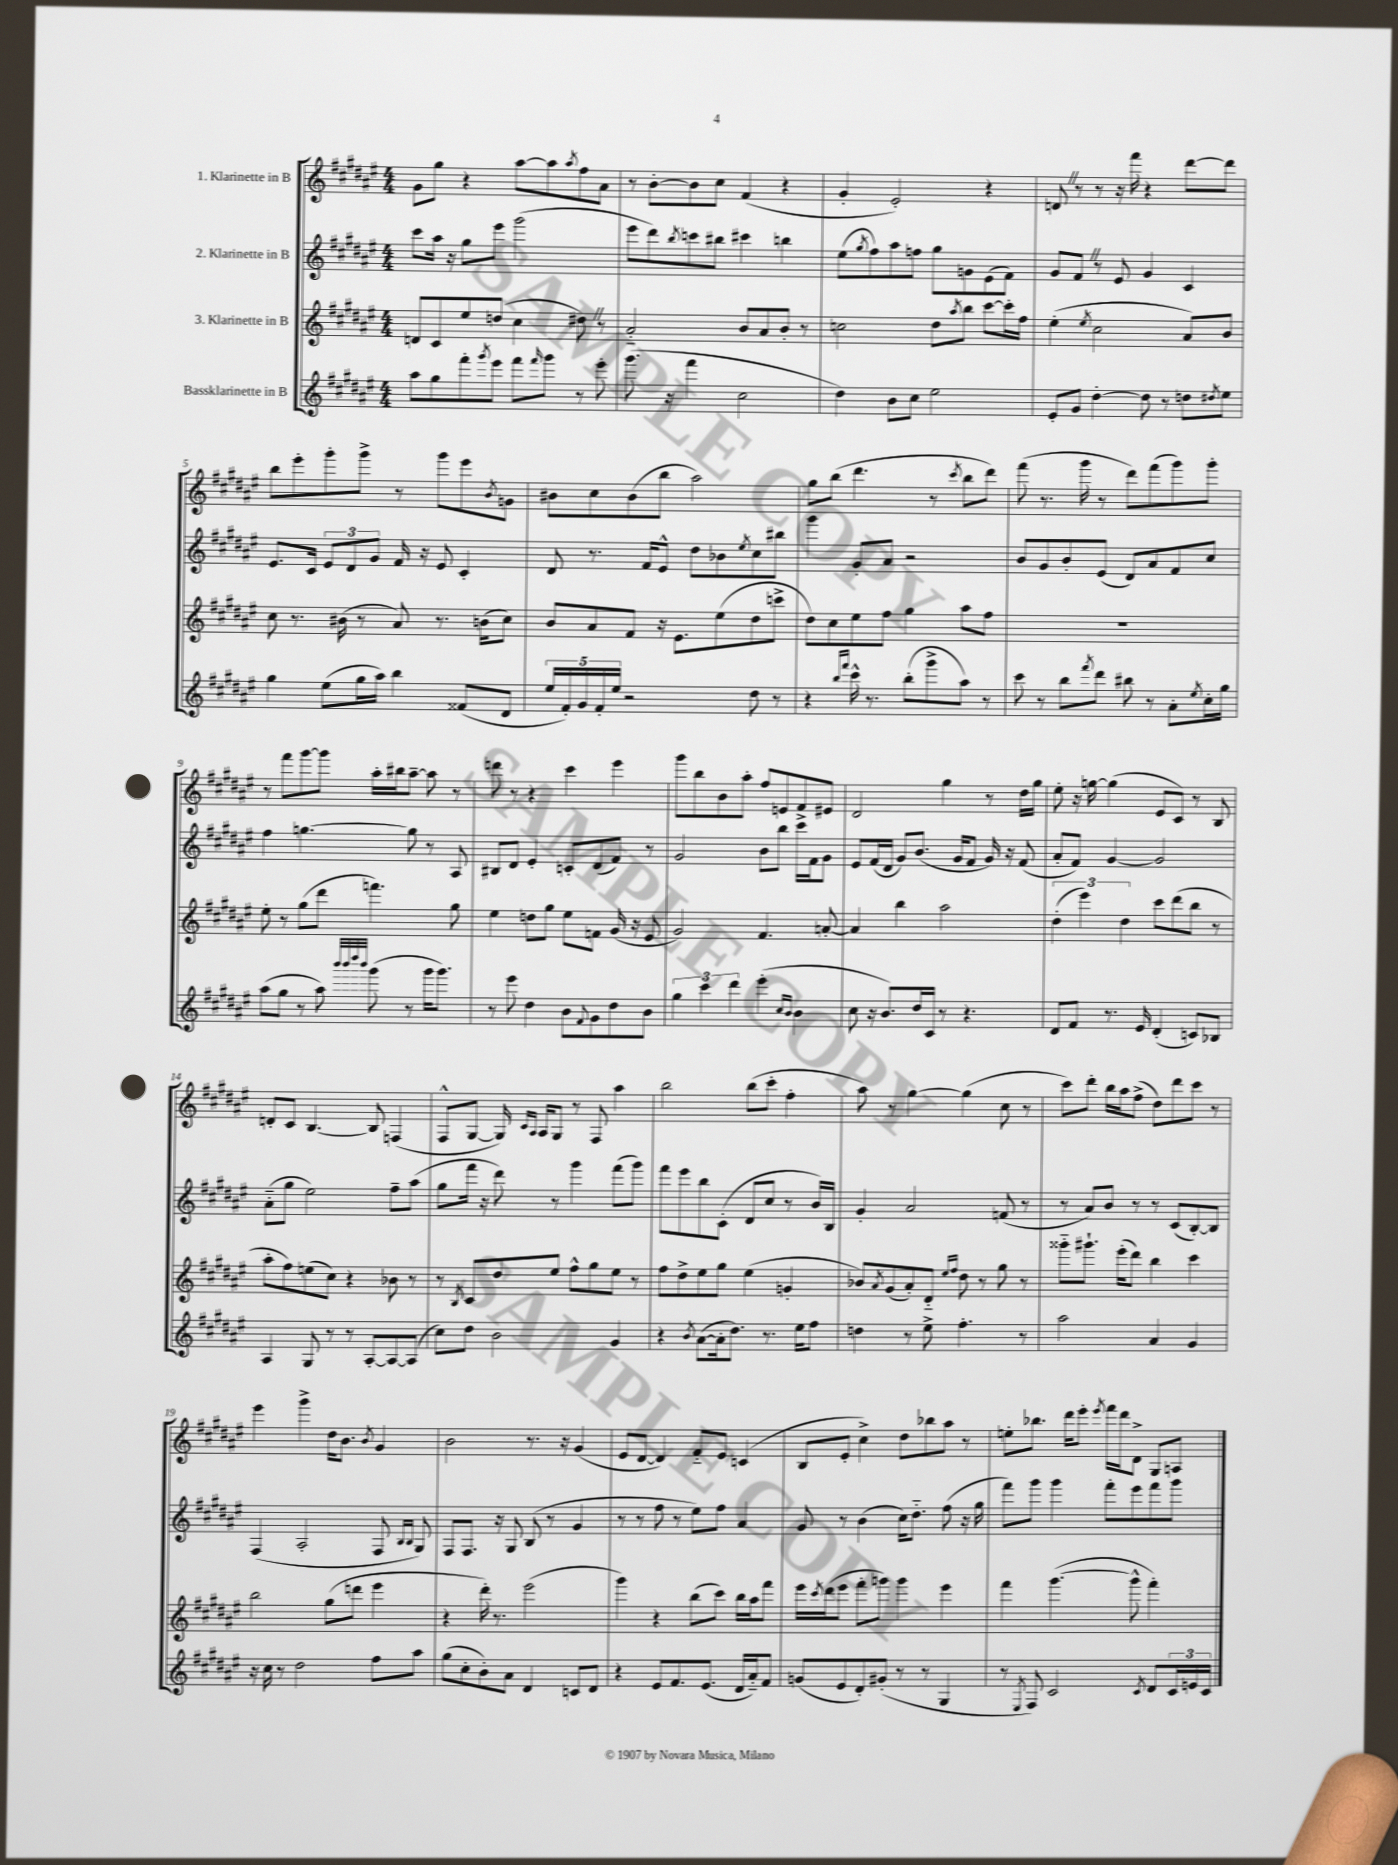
<<
\new StaffGroup <<
\new Staff = "s0" \with { instrumentName = "1. Klarinette in B" } {
    \clef treble \key fis \major \numericTimeSignature \time 4/4
    gis'8 gis''8 r4 ais''8~ ais''8 \acciaccatura { ais''8 } fis''8 ais'8 |
    r8 b'8~-. b'8 cis''8 fis'4( r4 |
    gis'4-. eis'2-.) r4 |
    d'8 \once \override BreathingSign.text = \markup { \musicglyph "scripts.caesura.straight" } \breathe r8 r8 r16 fis'''16 r4 dis'''8~ dis'''8 |
    b''8 eis'''8-. gis'''8-. gis'''8-> r8 gis'''8 eis'''8 \acciaccatura { b'8 } g'8 |
    bis'8 cis''8 bis'8( b''8 ais''2) |
    gis''8 b''8( dis'''4. r8 \acciaccatura { cis'''8 } b''8 dis'''8) |
    fis'''8( r8. gis'''16 r8 dis'''8) fis'''8( gis'''8) gis'''8-. |
    r8 fis'''8 gis'''8~ gis'''8 ais''16-. bis''16 ais''8~-- ais''8 r8 |
    d'''8 r8 r4 cis'''4 eis'''4 |
    gis'''8 b''8 b'8 ais''8-. fis''8 e'8 fis'8 eis'8 |
    dis'2 gis''4 r8 dis''16 gis''16 |
    eis''8-. r16 g''16~ g''4( eis'8 cis'8) r8 b8 |
    d'8-. cis'8 b4.~ b8 f4( |
    fis8-^ gis8~ gis16) \grace { cis'16 ais16 } ais16 gis8 r8 fis8 ais''4 |
    b''2 b''8( cis'''8-. fis''4-. |
    ais''8) r8 gis''4~ gis''4( cis''8 r8 |
    cis'''8) dis'''8-. b''16 ais''16 fis''8->( dis''8) dis'''8 cis'''8 r8 |
    eis'''4 gis'''4-> dis''16 b'8. \acciaccatura { b'8 } gis'4 |
    b'2 r8. r16 gis'4( |
    eis'8 dis'8~ dis'4) fis'8-_ eis'8 c'4( |
    b8 eis'8-. cis''4->) dis''8 bes''8 ais''8 r8 |
    e''8-. bes''8. dis'''16 eis'''8-. \acciaccatura { eis'''8 } fis'''16 dis'''16 dis'8-> gis8 a8 \bar "|." |
}
\new Staff = "s1" \with { instrumentName = "2. Klarinette in B" } {
    \clef treble \key fis \major \numericTimeSignature \time 4/4
    cis'''8 ais''16 r16 gis''8 eis'''8 gis'''2( |
    eis'''8 dis'''8) \acciaccatura { b''8 } c'''8 bis''8 cis'''4 b''4 |
    eis''8( \acciaccatura { gis''8 } fis''8) ais''8 f''8 gis''8 g'8 eis'8( fis'8) |
    gis'8 fis'8 \once \override BreathingSign.text = \markup { \musicglyph "scripts.caesura.straight" } \breathe r8 eis'8 gis'4 cis'4 |
    eis'8. cis'16 \tuplet 3/2 { eis'8 dis'8 gis'8 } fis'16 r16 eis'8 cis'4-. |
    dis'8 r8. fis'16 eis'8-^ dis''8 bes'8 \acciaccatura { eis''8 } cis''8 bis''8 |
    gis'''4 gis'8-. ais'8 r2 |
    b'8 gis'8 b'8-. eis'8( dis'8) ais'8 fis'8 cis''8 |
    fis''4 g''4.~ g''8 r8 ais8 |
    bis8 dis'8 eis'4-. c'8-. dis'8( fis'8) r8 |
    gis'2 b'8 b''8 cis'''16-> fis'16 gis'8 |
    eis'8 fis'16( dis'16 gis'8) b'8.( gis'16 fis'8 gis'16) r16 fis'8( |
    ais'8-. fis'8) gis'4~ gis'2 |
    ais'8-_( gis''8 eis''2) fis''8-- ais''8( |
    gis''8 fis'''16 r16 dis'''8) r8 gis'''4 fis'''8( gis'''8) |
    fis'''8 eis'''8 b''8 cis'8-.( dis'8 cis''8 r8 b'16) b16 |
    gis'4-. ais'2 f'8( r8 |
    r8 ais'8) b'8 r8 r8 cis'8( b8~-.) b8 |
    fis4( ais2-. fis8 \grace { b16 b16 } gis8) |
    fis8 fis8. r16 gis8 b8( r8 gis'4 |
    r8 r8 fis''8 r8 eis''8) fis''8 ais'4 |
    gis'8 r8 b'4( cis''16) dis''8.-_ fis''8( r16 gis''16 |
    fis'''8) gis'''8 gis'''4 fis'''8-. eis'''8 fis'''8 gis'''8 \bar "|." |
}
\new Staff = "s2" \with { instrumentName = "3. Klarinette in B" } {
    \clef treble \key fis \major \numericTimeSignature \time 4/4
    d'8 cis'8 eis''8 d''8( cis''4 dis''8) \once \override BreathingSign.text = \markup { \musicglyph "scripts.caesura.straight" } \breathe r8 |
    ais'2-_ b'8 ais'8 b'8-. r8 |
    c''2 dis''8 \acciaccatura { ais''8 } b''8 cis'''8~ cis'''16-. fis''16 |
    eis''4-.( \acciaccatura { eis''8 } cis''2 ais'8) b'8 |
    cis''8 r8. bis'16( r8 ais'8) r8. b'16( cis''8) |
    b'8 ais'8 fis'8 r16 eis'8. eis''8( dis''8 c'''8-> |
    dis''8) cis''8 eis''8 fis''8 gis''4 ais''8 fis''8 |
    R1 |
    eis''8-. r8 gis''8( dis'''8 f'''4.) gis''8 |
    eis''4 d''8 gis''8 eis''8 f'8 gis'16( r16 eis'8 |
    gis'2) fis'4. a'8~-. |
    a'4 b''4 ais''2 |
    \tuplet 3/2 { dis''4-.( eis'''4) dis''4 } cis'''8 dis'''8( b''8 r8 |
    ais''8-. fis''8) e''8( cis''8) r4 bes'8 r8 |
    r8 \acciaccatura { b8 } cis'8 dis''8 eis''8 fis''8-^ gis''8 eis''8 r8 |
    fis''8 dis''8-> eis''8 gis''8 eis''4( g'4-. |
    bes'8) \acciaccatura { ais'8 } gis'8( ais'8-.) dis'8-_ \grace { eis''16 fis''16 } dis''8 r8 gis''8 r8 |
    gisis'''8-_ gis'''8.-! eis'''16-.( dis'''8) b''4 cis'''4 |
    b''2 gis''8( d'''8 eis'''4 |
    r4 dis'''16-.) r8. eis'''2( |
    gis'''4) r4 b''8( cis'''8) b''16 ais''16 fis'''8 |
    eis'''16 \acciaccatura { cis'''8 } dis'''16( eis'''8 fis'''8-. g'''8) g'''4 eis'''4 |
    fis'''4 gis'''4.~( gis'''8-^ fis'''4-.) \bar "|." |
}
\new Staff = "s3" \with { instrumentName = "Bassklarinette in B" } {
    \clef treble \key fis \major \numericTimeSignature \time 4/4
    ais''8 gis''8 fis'''8-. \acciaccatura { gis'''8 } eis'''8 fis'''8 \grace { fis'''16 } gis'''8 r8 eis'''8-. |
    gis'''8.( r16 fis'''4 cis''2 |
    dis''4) b'8 cis''8 eis''2 |
    eis'8-. gis'8 dis''4~-. dis''8 r8 d''8 \acciaccatura { dis''8 } eis''8 |
    gis''4 eis''8( gis''16 ais''16) b''4 fisis'8( dis'8 |
    \tuplet 5/4 { eis''16 fis'16-.) gis'16 fis'16-. eis''16 } r2 dis''8 r8 |
    r4 \grace { b''16 fis'''16 } cis'''16-^ r8. b''8-.( gis'''8-> ais''8) r8 |
    cis'''8 r8 b''8 \acciaccatura { fis'''8 } dis'''8 bis''8 r8 ais'8-. \acciaccatura { eis''8 } cis''16-. gis''16 |
    ais''8( gis''8 r8 ais''8) \grace { b'''32 b'''32 dis''''32 b'''32 } gis'''8( r8 gis'''16 gis'''8.) |
    r8 eis'''8 dis''4 b'8 \appoggiatura { fis'8 } gis'8 dis''8 b'8 |
    \tuplet 3/2 { gis''4 cis'''4 dis'''4 } eis'''4-.( \grace { cis''16 b'16 } b'4 |
    cis''8 r16 b'8.) dis''16 cis'16 r8 r4. |
    dis'8 fis'8 r8. eis'16 dis'4-.( c'8) bes8 |
    ais4 gis8 r8 r8 ais8~-. ais8~ ais8( |
    cis''8) dis''8 b'2 gis'4 |
    r4 \acciaccatura { b'8 } ais'8~( ais'16-. dis''8.) r8. eis''16 fis''8 |
    d''4 r8 eis''8-> fis''4.-. r8 |
    ais''2 ais'4 gis'4 |
    r16 cis''16 r8 dis''2 fis''8 ais''8 |
    gis''8( cis''8-. b'8-.) ais'8 dis'4 c'8 dis'8 |
    r4 eis'8 fis'8. eis'8.( dis'16 ais'16-_) fis'8 |
    g'8( eis'8 dis'8-.) gis'8-.( r8 r8 gis4 |
    r8 \acciaccatura { eis8 } fis8) cis'2 \acciaccatura { cis'8 } dis'8 \tuplet 3/2 { cis'16 e'16 cis'16 } \bar "|." |
}
>>
>>
